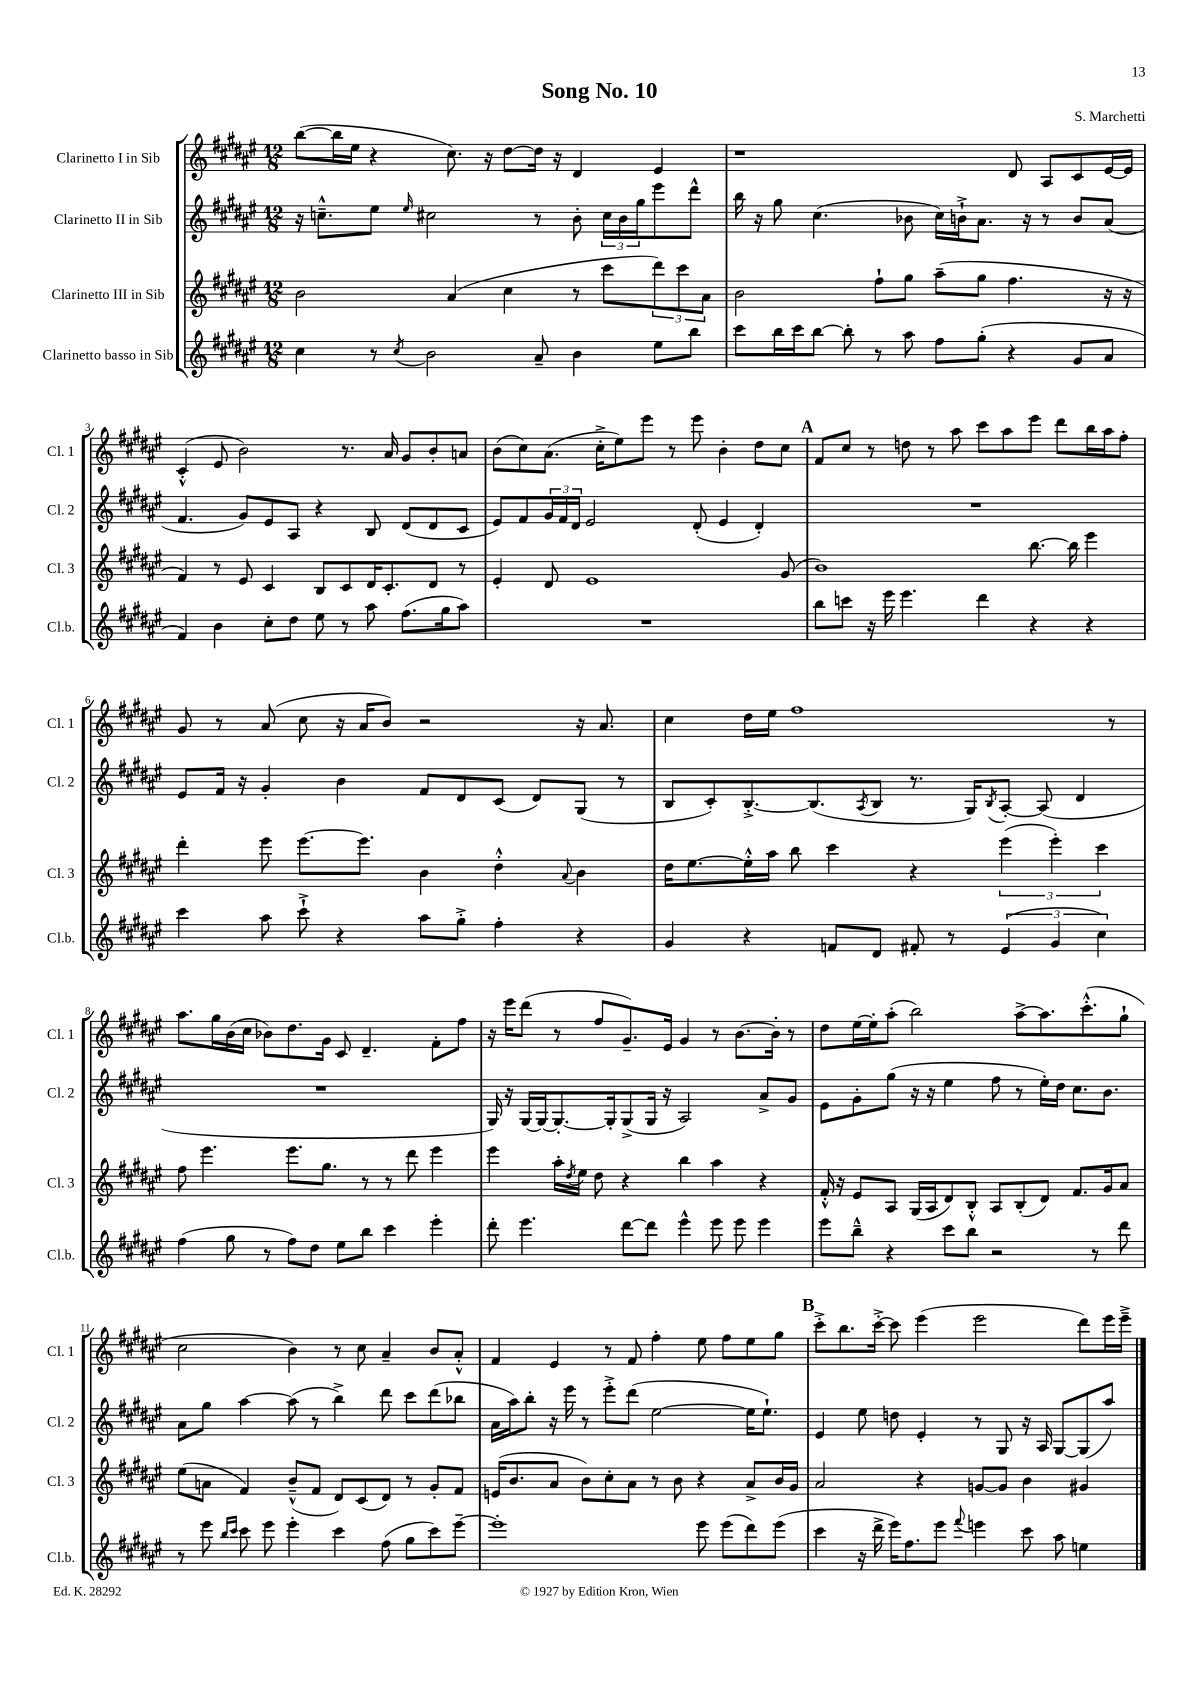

**kern	**kern	**kern	**kern
*part4	*part3	*part2	*part1
*staff4	*staff3	*staff2	*staff1
*I"Clarinetto basso in Sib	*I"Clarinetto III in Sib	*I"Clarinetto II in Sib	*I"Clarinetto I in Sib
*I'Cl.b.	*I'Cl. 3	*I'Cl. 2	*I'Cl. 1
*clefG2	*clefG2	*clefG2	*clefG2
*k[f#c#g#d#a#e#]	*k[f#c#g#d#a#e#]	*k[f#c#g#d#a#e#]	*k[f#c#g#d#a#e#]
*M12/8	*M12/8	*M12/8	*M12/8
=1	=1	=1	=1
4cc#\	2b\	16r	([8bb\L
.	.	8.ccn~^^\L	.
.	.	.	16bb\L]
.	.	.	16ee#\JJ
8r	.	8ee#\J	4r
8qcc#/	.	16qqee#/	.
2b\	.	2cc#X\	.
.	(4a#/	.	8.cc#\)
.	.	.	16r
.	4cc#\	.	[8dd#\L
8a#~/	.	8r	16dd#\Jk]
.	.	.	16r
4b\	8r	8b'\	4d#/
.	8ccc#\L	24cc#\LL	.
.	.	24b\	.
.	.	24gg#\J	.
8ee#\L	12ddd#\)	8eee#\	4e#/
.	12ccc#\	.	.
8bb\J	.	8ddd#^^\J	.
.	12a#\J	.	.
=2	=2	=2	=2
8ccc#\L	2b\	16bb\	1r
.	.	16r	.
16bb\L	.	8gg#\	.
16ccc#\J	.	.	.
[8bb\J	.	(4.cc#\	.
8bb'\]	.	.	.
8r	8ff#`\L	.	.
8aa#\	8gg#\J	8b-X\	.
8ff#\L	(8aa#~\L	16cc#\LL)	.
.	.	16bn`^\J	.
(8gg#'\J	8gg#\J	8.a#\J	.
4r	4.ff#\	.	8d#/
.	.	16r	.
.	.	8r	8A#/L
8g#/L	.	8b/L	8c#/
8a#/J	16r	(8a#/J	[16e#/L
.	16r	.	16e#/JJ]
!!LO:LB:g=z
=3	=3	=3	=3
4f#/)	4f#/)	4.f#/	(4c#'^^/
4b\	8r	.	8e#/
.	8e#/	8g#/L)	2b\)
8cc#'\L	4c#/	8e#/	.
8dd#\J	.	8A#/J	.
8ee#\	8B/L	4r	.
8r	8c#/	.	8.r
8aa#\	16d#/K	8B/	.
.	8.c#'/	.	16a#/
(8.ff#\L	.	(8d#/L	8g#/L
.	8d#/J	8d#/	8b'/
16gg#\k	.	.	.
8aa#\J)	8r	8c#/J	8an/J
=4	=4	=4	=4
1.r	4e#'/	8e#/L)	(8b\L
.	.	8f#/	8cc#\)
.	8d#/	24g#/L	(8.a#\J
.	.	24f#/	.
.	.	24d#/JJ	.
.	1e#	2e#/	.
.	.	.	16cc#'^\KL
.	.	.	8ee#\)
.	.	.	8eee#\J
.	.	.	8r
.	.	(8d#'/	8eee#\
.	.	4e#/	4b'\
.	.	4d#'/)	8dd#\L
.	(8g#/	.	8cc#\J
!!LO:REH:place=s1:t=A
=5	=5	=5	=5
8bb\L	1b)	1.r	8f#/L
8cccn\J	.	.	8cc#/J
16r	.	.	8r
16eee#\	.	.	.
4.eee#\	.	.	8ddn\
.	.	.	8r
.	.	.	8aa#\
4ddd#\	.	.	8ccc#\L
.	.	.	8aa#\
4r	[8.bb\	.	8eee#\J
.	.	.	8ddd#\L
.	16bb\]	.	.
4r	4eee#\	.	16bb\L
.	.	.	16aa#\J
.	.	.	8ff#'\J
!!LO:LB:g=z
=6	=6	=6	=6
4ccc#\	4ddd#'\	8e#/L	8g#/
.	.	16f#/Jk	8r
.	.	16r	.
8aa#\	8eee#\	4g#'/	(8a#/
8ccc#`^\	[8.eee#\L	.	8cc#\
4r	.	4b\	16r
.	8.eee#\J]	.	16a#/KL
.	.	.	8b/J)
8aa#\L	4b\	8f#/L	2r
8gg#'^\J	.	8d#/	.
4ff#'\	4dd#'^^\	(8c#/J	.
.	.	8d#/L)	.
.	8qqa#/	.	.
4r	4b\	(8G#/J	16r
.	.	.	8.a#/
.	.	8r	.
=7	=7	=7	=7
4g#/	16dd#\KL	8B/L	4cc#\
.	[8.ee#\	.	.
.	.	8c#'/)	.
4r	16ee#'^^\L]	[8.B'^/	16dd#\LL
.	16aa#\JJ	.	16ee#\JJ
.	8bb\	.	1ff#
.	.	(8.B/]	.
8fn/L	4ccc#\	.	.
.	.	8qA#/	.
8d#/J	.	8B/J	.
8f#X'/	4r	8.r	.
8r	.	.	.
.	.	16G#/KL)	.
.	.	8qB/	.
(6e#/	(6eee#\	[8A#'/J	.
.	.	(8A#/]	.
6g#/	6eee#'\)	.	.
.	.	4d#/	.
6cc#\)	6ccc#\	.	.
.	.	.	8r
!!LO:LB:g=z
=8	=8	=8	=8
(4ff#\	8ff#\	1.r	8.aa#\L
.	4.eee#\	.	.
.	.	.	16gg#\L
8gg#\	.	.	(16b\
.	.	.	16cc#\JJ
8r	.	.	8b-X\L)
8ff#\L)	8.eee#\L	.	8.dd#\
8dd#\J	.	.	.
.	8.gg#\J	.	16g#\Jk
8ee#\L	.	.	8c#/
8bb\J	8r	.	4.d#~/
4ccc#\	8r	.	.
.	8ddd#\	.	.
4eee#'\	4eee#\	.	8f#'\L
.	.	.	8ff#\J
=9	=9	=9	=9
8ddd#'\	4eee#\	16G#/)	16r
.	.	16r	16eee#\KL
4.eee#\	.	[16G#/LL	(8ddd#\J
.	.	16G#/J_	.
.	16aa#'\LL	8.G#'/_	8r
.	8qdd#/	.	.
.	16ee#\JJ	.	.
.	8dd#\	.	8ff#/L
.	.	16G#'/k]	.
[8ddd#\L	4r	(8G#^/	8.g#~/)
8ddd#\J]	.	16G#/Jk	.
.	.	16r	16e#/Jk
4eee#^^\	4bb\	2A#/)	4g#/
8eee#\	4aa#\	.	8r
8eee#\	.	.	[8.b\L
4eee#\	4r	8a#^/L	.
.	.	.	16b'\Jk]
.	.	8g#/J	8r
=10	=10	=10	=10
8eee#\L	16f#'^^/	8e#\L	8dd#\L
.	16r	.	.
8bb~^^\J	8e#/L	8g#'\	[16ee#\L
.	.	.	16ee#'\J]
4r	8A#/J	(8gg#\J	(8aa#'\J
.	(16G#/LL	16r	2bb\)
.	16A#/J	16r	.
8ccc#\L	8d#/)	4ee#\	.
8bb\J	8B'^^/J	.	.
2r	8A#/L	8ff#\	.
.	(8B'/	8r	[8aa#^\L
.	8d#/J)	16ee#'\LL)	8.aa#\]
.	.	16dd#\JJ	.
.	8.f#/L	8.cc#\L	.
.	.	.	(8.ccc#'^^\
8r	.	.	.
.	16g#/k	8.b\J	.
8ddd#\	8a#/J	.	8gg#`\J
!!LO:LB:g=z
=11	=11	=11	=11
8r	(8ee#\L	8a#\L	2cc#\
8eee#\	8an\J	8gg#\J	.
16qqbb/LL	.	.	.
16qqccc#/JJ	.	.	.
8ccc#\	4f#/)	[4aa#\	.
8eee#\	.	.	.
4eee#'\	(8b~^^/L	(8aa#\]	4b\)
.	8f#/J	8r	.
4ccc#\	8d#/L)	4bb^\)	8r
.	(8c#/	.	8cc#\
(8ff#\	8d#/J)	8ddd#\	4a#~/
8gg#\L	8r	8ccc#\L	.
8ccc#\)	8g#'/L	(8ddd#\	8b/L
[8eee#~\J	8f#/J	8bb-X\J	8a#'^^/J
=12	=12	=12	=12
1eee#']	(16en/KL	16a#\LL	4f#/
.	8.b/	16aa#\J)	.
.	.	8bb'\J	.
.	8a#/J	16r	4e#/
.	.	16eee#\	.
.	8b\L)	8r	.
.	8cc#'\	8eee#'^\L	8r
.	8a#\J	(8ddd#\J	8f#/
.	8r	[2ee#\	4ff#'\
.	8b\	.	.
8eee#\	4r	.	8ee#\
(8eee#\L	.	.	8ff#\L
8ddd#\)	8a#^/L	16ee#\KL]	8ee#\
.	.	8.ee#`\J)	.
(8eee#\J	16b/L	.	8gg#\J
.	16g#/JJ	.	.
!!LO:REH:place=s1:t=B
=13	=13	=13	=13
4ccc#\	2a#/	4e#/	8ccc#'^\L
.	.	.	8.bb\
16r	.	8ee#\	.
16ddd#^\	.	.	[16ccc#'^\Jk
16eee#\KL)	.	8ddn\	8ccc#\]
8.ff#\	.	.	.
.	4r	4e#'/	(4eee#\
8eee#\J	.	.	.
8qqfff#/	.	.	.
4eeen\	[8gn/L	8r	2eee#\
.	8g/J]	8G#/	.
8ccc#\	4b\	16r	.
.	.	16A#/	.
8aa#\	.	[8G#/L	.
4een\	4g#X/	(8G#/]	8ddd#\L)
.	.	8aa#/J)	16eee#\L
.	.	.	16eee#~^\JJ
==	==	==	==
*-	*-	*-	*-
